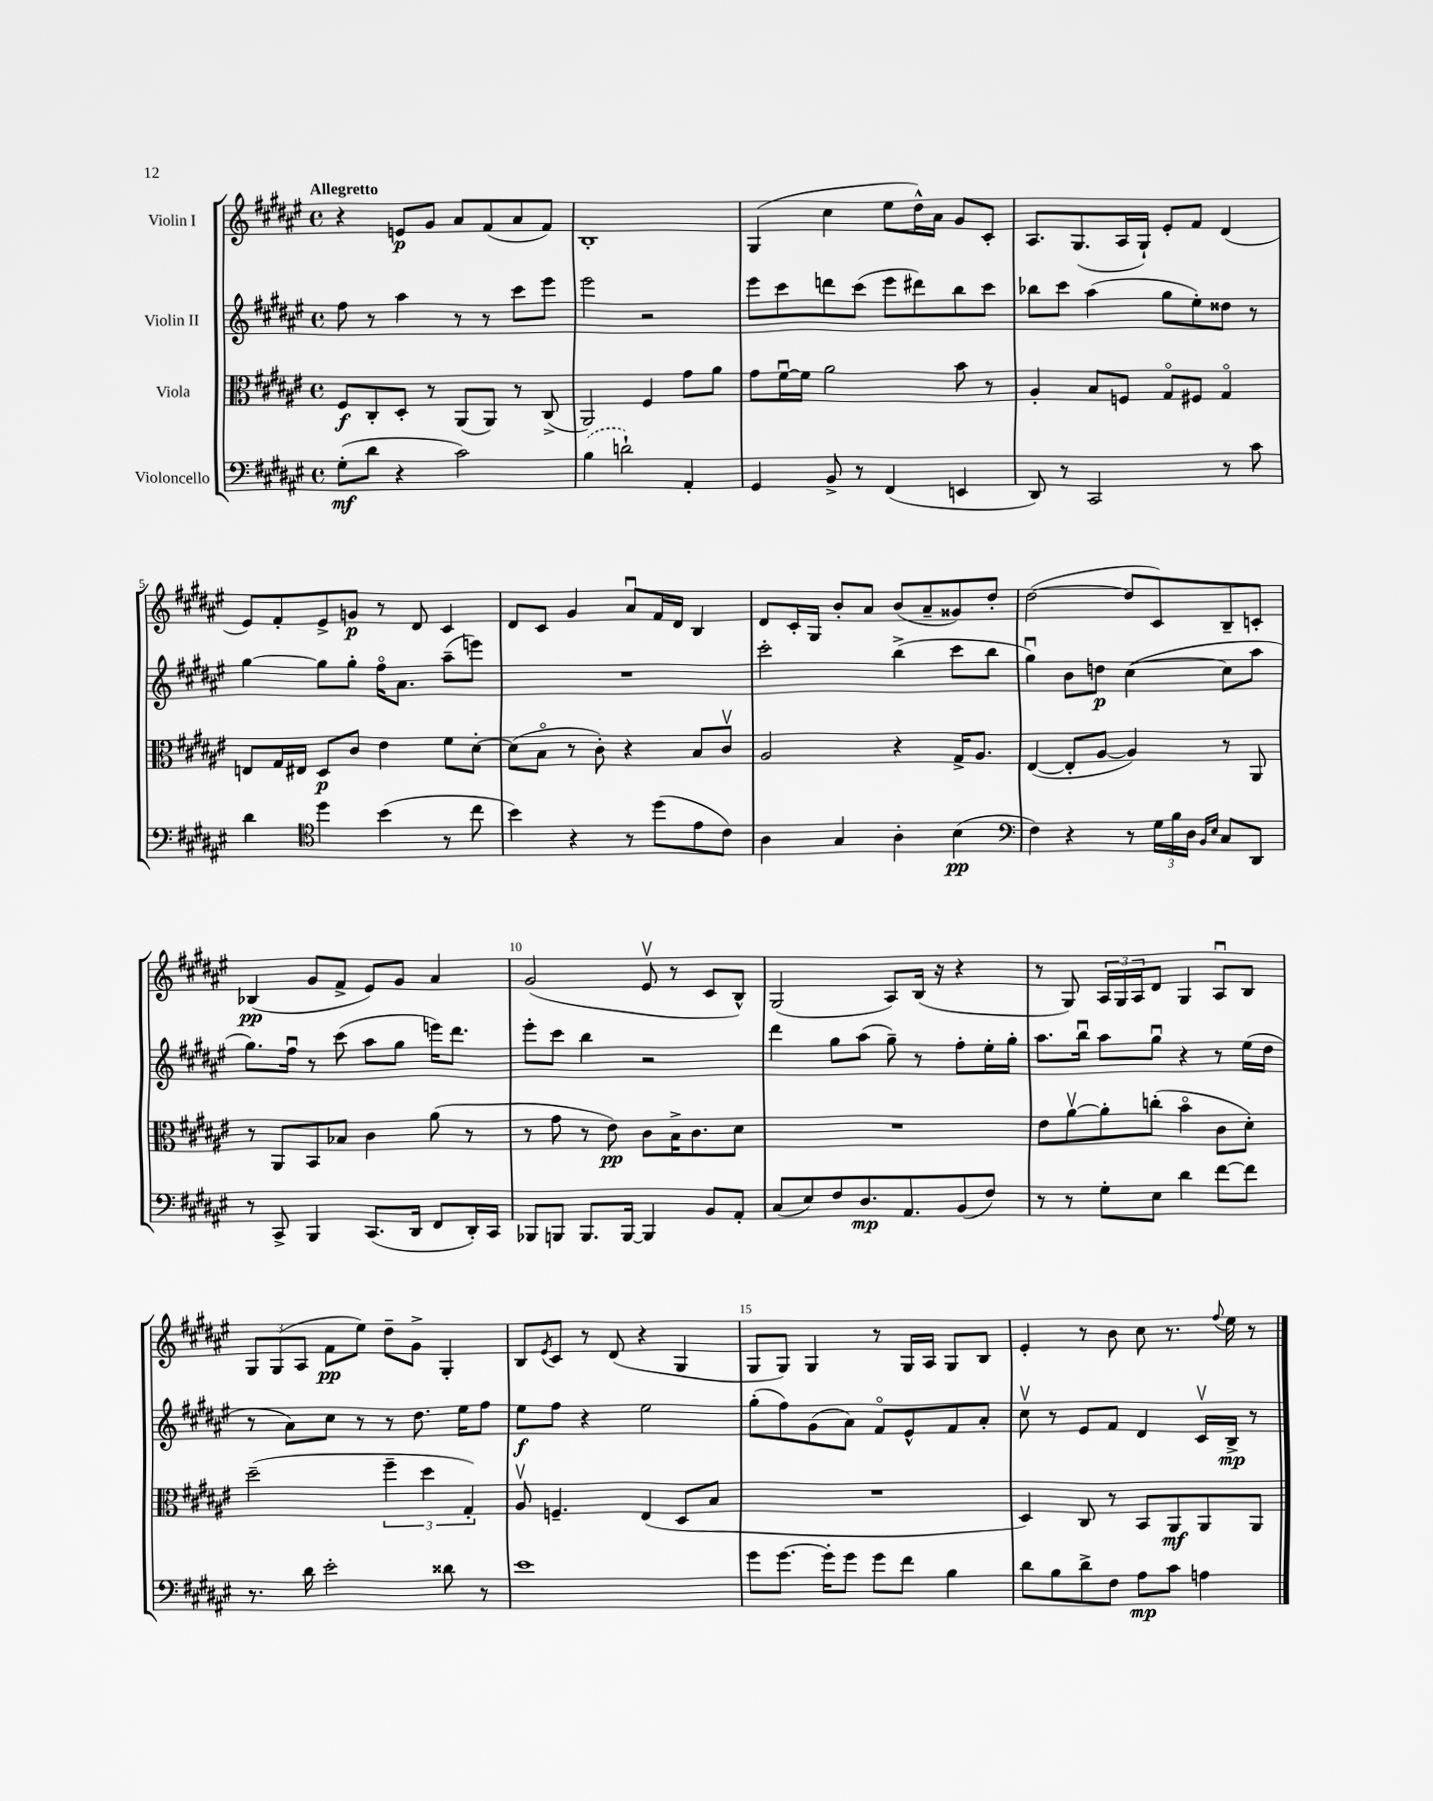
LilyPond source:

<<
\new StaffGroup <<
\new Staff = "s0" \with { instrumentName = "Violin I" } {
    \clef treble \key fis \major \defaultTimeSignature \time 4/4 \tempo "Allegretto"
    r4 e'8\p gis'8 ais'8 fis'8( ais'8 fis'8) |
    b1-. |
    gis4( cis''4 eis''8 dis''16-^) ais'16 gis'8 cis'8-. |
    ais8. gis8.( ais16 gis16-!) eis'8-. fis'8 dis'4( |
    eis'8) fis'8-. eis'8-> g'8\p r8 dis'8 cis'4 |
    dis'8 cis'8 gis'4 ais'8\downbow fis'16 dis'16 b4 |
    dis'8 cis'16-. gis16 b'8-. ais'8 b'8( ais'8-- gisis'8) dis''8-. |
    dis''2~( dis''8 cis'8) b8-- c'8-. |
    bes4\pp( gis'8 fis'8-> eis'8) gis'8 ais'4 |
    gis'2( eis'8\upbow r8 cis'8 b8-^) |
    gis2( ais8) b16( r16 r4 |
    r8 gis8) \tuplet 3/2 { ais16 gis16 ais16 } dis'8 gis4 ais8\downbow b8 |
    \tuplet 3/2 { gis8 gis8( ais8 } fis'8\pp eis''8) dis''8-- gis'8-> gis4-. |
    b8 \acciaccatura { eis'8 } cis'8 r8 dis'8( r4 gis4 |
    gis8 gis8) gis4 r8 gis16 ais16 gis8 b8 |
    eis'4-. r8 b'8 cis''8 r8. \appoggiatura { fis''8 } eis''16 r8 \bar "|." |
}
\new Staff = "s1" \with { instrumentName = "Violin II" } {
    \clef treble \key fis \major \defaultTimeSignature \time 4/4
    fis''8 r8 ais''4 r8 r8 cis'''8 eis'''8 |
    eis'''2 r2 |
    eis'''8 cis'''8 d'''8 cis'''8( eis'''8 dis'''8) b''8 cis'''8 |
    bes''8 cis'''8 ais''4( gis''8 eis''8-.) disis''8 r8 |
    gis''4~ gis''8 gis''8-. fis''16\flageolet ais'8. ais''8--( e'''8) |
    R1 |
    cis'''2-. b''4->( cis'''8 b''8 |
    gis''4\downbow) b'8 d''8\p cis''4~( cis''8 ais''8 |
    gis''8.) fis''16\downbow r8 cis'''8( ais''8 gis''8 e'''16) dis'''8. |
    eis'''8-. cis'''8 b''4 r2 |
    dis'''4 gis''8 ais''8( gis''8--) r8 fis''8-. eis''16-. gis''16-. |
    ais''8. b''16\downbow ais''8 gis''8\downbow r4 r8 eis''16( dis''16 |
    r8 ais'8) cis''8 r8 r8 dis''8. eis''16 fis''8 |
    eis''8\f fis''8 r4 eis''2 |
    gis''8-.( fis''8) gis'8( ais'8) fis'8\flageolet eis'8-^ fis'8 ais'8-. |
    cis''8\upbow r8 eis'8 fis'8 dis'4 cis'16\upbow b16->\mp r8 \bar "|." |
}
\new Staff = "s2" \with { instrumentName = "Viola" } {
    \clef alto \key fis \major \defaultTimeSignature \time 4/4
    fis8\f cis8-. dis8-. r8 ais,8( ais,8) r8 cis8->( |
    ais,2) fis4 gis'8 ais'8 |
    gis'8 fis'16~\downbow fis'16 ais'2 b'8 r8 |
    ais4-. b8 f8 gis8\flageolet fis8 gis4\flageolet |
    e8 gis16 eis16 dis8\p cis'8 eis'4 fis'8 dis'8~-. |
    dis'8( b8\flageolet r8 cis'8-.) r4 b8 cis'8\upbow |
    ais2 r4 gis16-> ais8. |
    eis4~( eis8-. ais8~ ais4) r8 ais,8 |
    r8 ais,8 b,8 bes8 cis'4 ais'8( r8 |
    r8 gis'8 r8 eis'8\pp) cis'8 b16-> cis'8. dis'8 |
    R1 |
    eis'8 ais'8~\upbow ais'8-. c''8-.( b'4\flageolet cis'8 dis'8-.) |
    dis''2--( \tuplet 3/2 { fis''4-- dis''4 gis4-.) } |
    ais8\upbow f4.-- eis4( dis8 b8 |
    R1 |
    dis4) cis8 r8 b,8 ais,8\mf ais,8 ais,8 \bar "|." |
}
\new Staff = "s3" \with { instrumentName = "Violoncello" } {
    \clef bass \key fis \major \defaultTimeSignature \time 4/4
    gis8-.\mf( dis'8 r4 cis'2) |
    \once \slurDashed b4( d'2-!) ais,4-. |
    gis,4 b,8-> r8 fis,4( e,4 |
    dis,8) r8 cis,2 r8 cis'8 |
    dis'4 \clef tenor dis''4 b'4( r8 cis''8 |
    b'4) r4 r8 dis''8( eis'8 cis'8) |
    ais4 gis4 ais4-. b4\pp( |
    \clef bass fis4) r4 r8 \tuplet 3/2 { gis16 b16 dis16 } \grace { b,16 eis16 } cis8 dis,8 |
    r8 cis,8-> b,,4 cis,8.( dis,16 fis,8 dis,16-.) cis,16 |
    bes,,8 b,,8 b,,8. b,,16~ b,,4 b,8 ais,8-. |
    cis8( eis8) fis8 dis8.\mp ais,8. b,8( fis8) |
    r8 r8 gis8-. eis8 dis'4 fis'8~ fis'8 |
    r8. dis'16 eis'2-. disis'8 r8 |
    eis'1 |
    gis'8 gis'8.~ gis'16-. gis'8 gis'8 fis'8 b4 |
    dis'8 b8 dis'8-> fis8 ais8\mp cis'8 a4 \bar "|." |
}
>>
>>
\layout { \context { \Score \override BarNumber.break-visibility = ##(#f #t #t) barNumberVisibility = #(every-nth-bar-number-visible 5) } }
